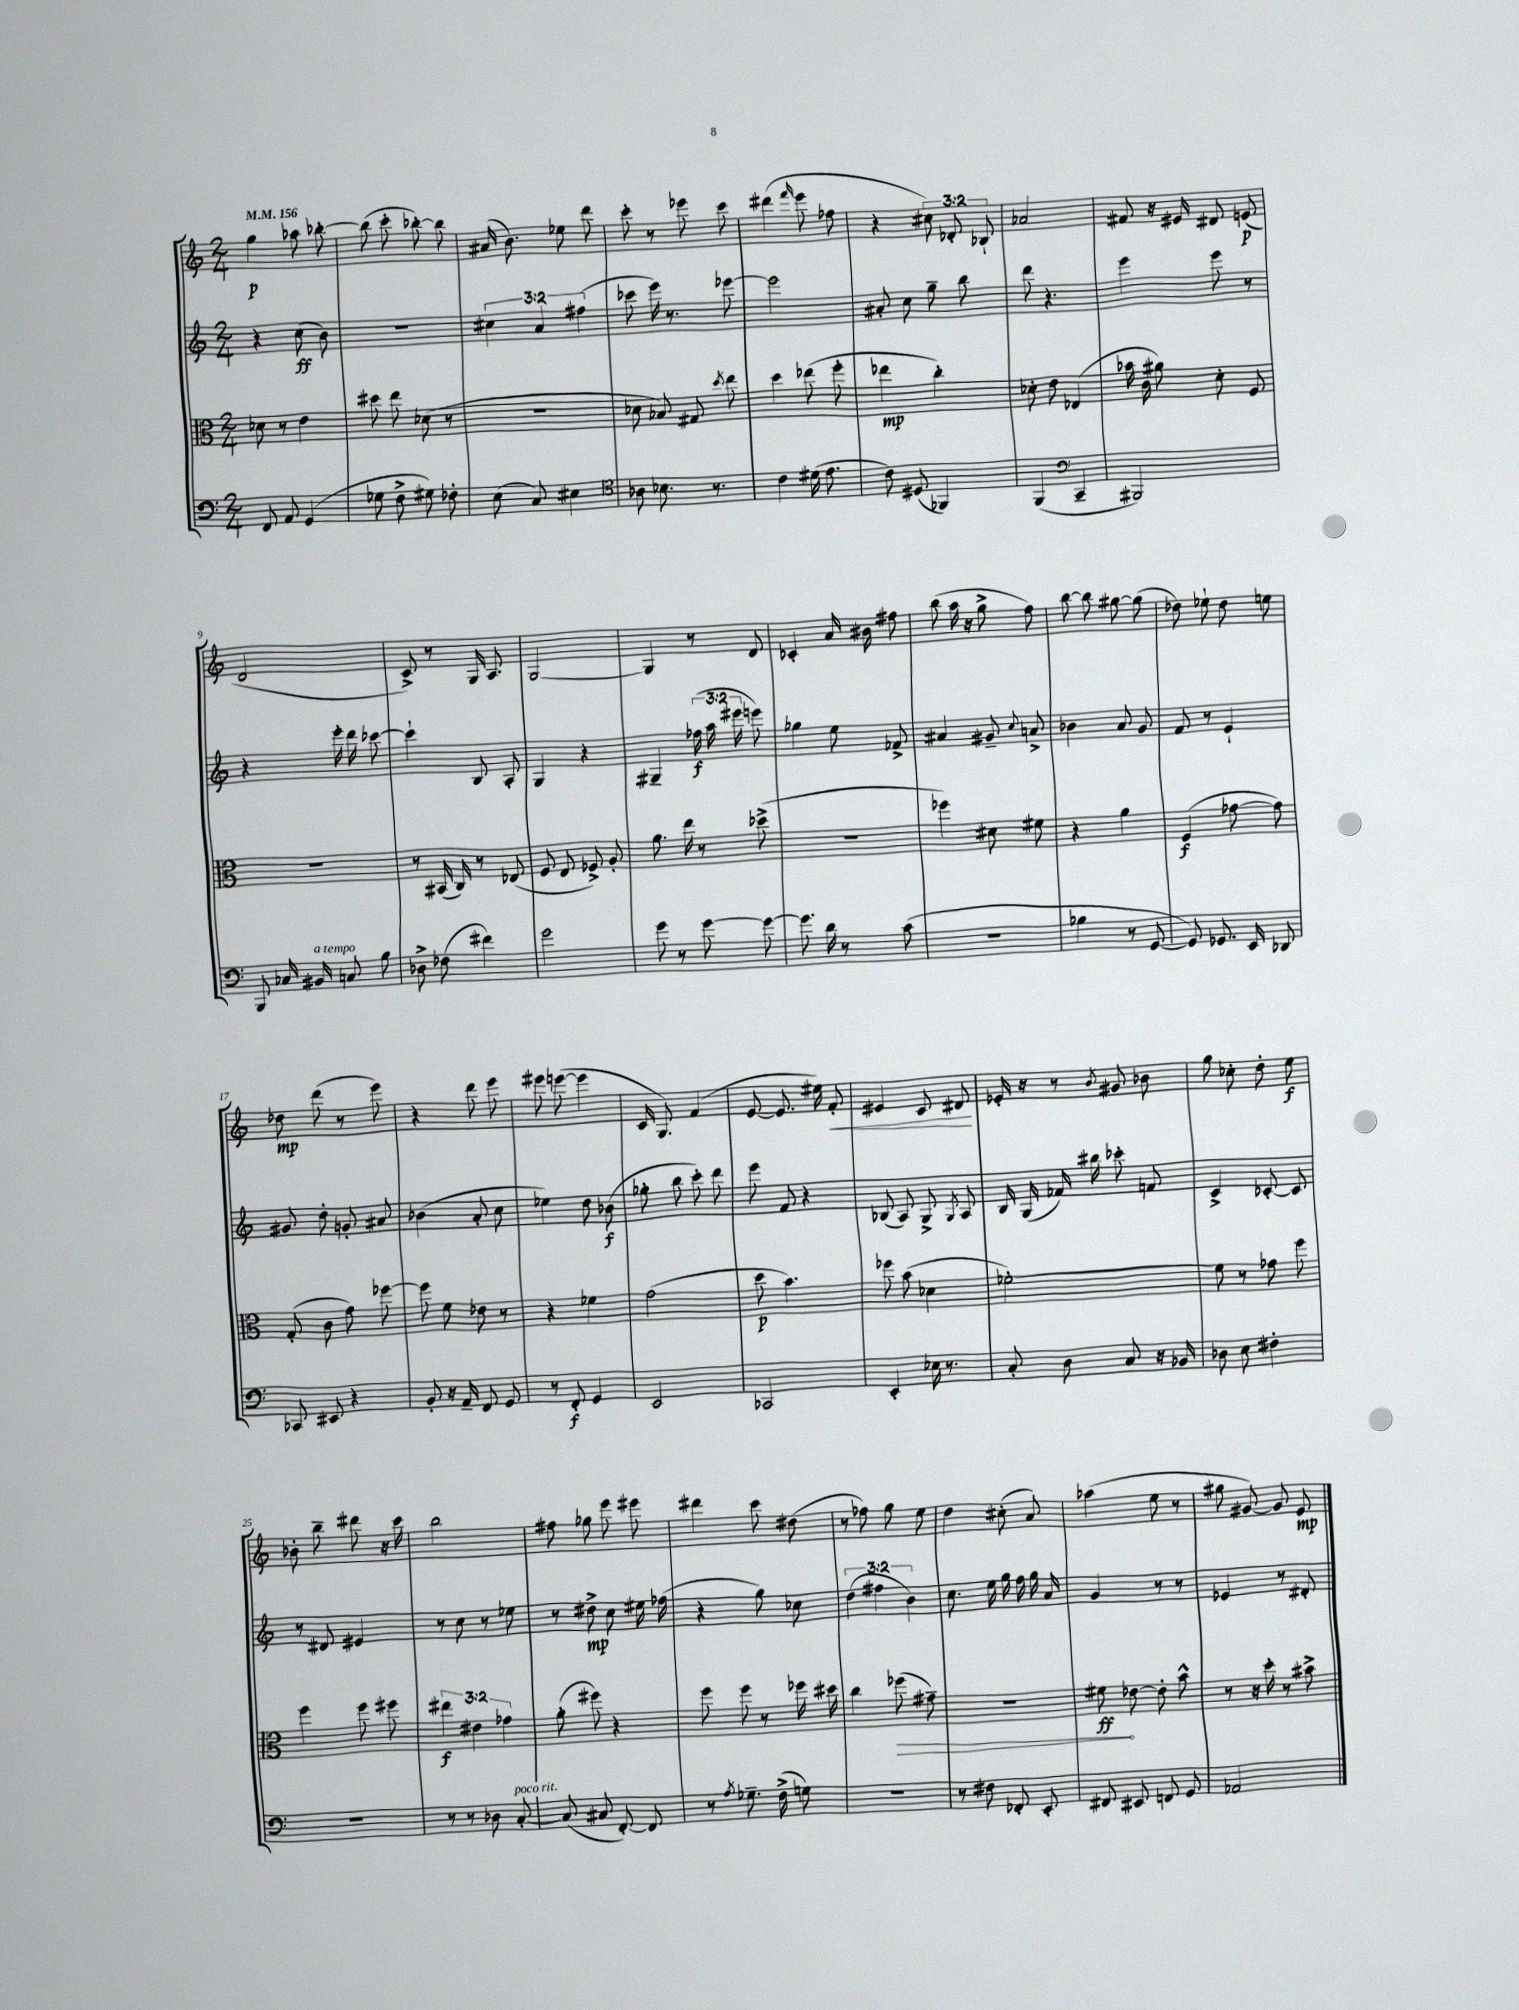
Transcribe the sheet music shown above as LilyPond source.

<<
\new StaffGroup <<
\new Staff = "s0" {
    \clef treble \key c \major \numericTimeSignature \time 2/4 \override Staff.TupletNumber.text = #tuplet-number::calc-fraction-text \tempo 4 = 156
    \autoBeamOff g''4\p aes''8 bes''8~-. |
    bes''8( c'''8-. bes''8~-.) bes''8 |
    ais'16( b'8.) ees''8 d'''8 |
    c'''8-. r8 ees'''8 c'''8 |
    dis'''4( \grace { f'''16 } e'''8 fes''8 |
    r4 \tuplet 3/2 { cis''8) des'8-. bes8-! } |
    aes'2 |
    fis'8 r16 eis'16 dis'8 e'8\p( |
    d'2 |
    c'8->) r8 g16 a8. |
    g2~ |
    g4 r8 d'8 |
    ces'4-. a'16 bis'16 fis''8 |
    b''8( a''16 r16 g''8-> f''8) |
    b''8~ b''8 gis''8~ gis''8( |
    des''8) ees''8-! des''8 e''8 |
    des''8\mp d'''8( r8 e'''8) |
    r4 d'''8 e'''8 |
    eis'''8 e'''8~( e'''4 |
    c'16 g8.) f'4( |
    e'8~ e'8. eis''16) f'8-.\< |
    eis'4 c'8 dis'8\! |
    ees'16-. r16 r8 \acciaccatura { b'8 } gis'8 bes'8 |
    g''8 ces''8-. d''8-. e''8\f |
    bes'8-. b''8-- dis'''8 r16 c'''16 |
    b''2 |
    fis''8 ges''8 e'''8 eis'''8 |
    dis'''4 c'''8 dis''8( |
    r8 fes''8) g''8 e''8 |
    d''4 cis''8-.( a'8) |
    aes''4( e''8 r8 |
    gis''8 gis'8~) gis'8 e'8\mp \bar "|." |
}
\new Staff = "s1" {
    \clef treble \key c \major \numericTimeSignature \time 2/4 \override Staff.TupletNumber.text = #tuplet-number::calc-fraction-text
    \autoBeamOff r4 c''8\ff( b'8) |
    r2 |
    \tuplet 3/2 { cis''4 a'4 fis''4( } |
    ces'''8 e'''16) r8. ees'''8~ |
    ees'''2 |
    ais'8-. c''8 g''8-- b''8 |
    d'''8 r4. |
    e'''4 e'''8 r8 |
    r4 e'''16-. d'''16 ces'''8~ |
    ces'''4-! b8 a8-. |
    g4 r4 |
    gis4-- \tuplet 3/2 { fes''16\f( a''16 eis'''16 } e'''8) |
    ges''4 e''8 fes'8-> |
    ais'4 gis'8-- \appoggiatura { c''8 } a'8-> |
    bes'4 a'8 g'8 |
    f'8 r8 e'4-! |
    gis'8 d''8-. g'8-. ais'8 |
    bes'4( a'8-. c''8 |
    ees''4) d''8 bes'8\f( |
    ges''8-. b''8 c'''8-.) d'''8 |
    e'''8 f'8 r4 |
    bes8( a8) g8-> \acciaccatura { g8 } a8 |
    b16 g16( fes'16) bis''16 ces'''8-. f'8 |
    c'4-> ces'8~-. ces'8 |
    r8 dis'8 eis'4 |
    r8 c''8 r8 ees''8 |
    r8 dis''8->\mp c''8 eis''16 fes''16( |
    r4 g''8) ces''8 |
    \tuplet 3/2 { d''4( fis''4 b'4) } |
    c''8. e''16 g''16 f''16 g''16 a'16 |
    g'4 r8 r8 |
    ees'4 r8 dis'8-. \bar "|." |
}
\new Staff = "s2" {
    \clef alto \key c \major \numericTimeSignature \time 2/4 \override Staff.TupletNumber.text = #tuplet-number::calc-fraction-text
    \autoBeamOff des'8 r8 e'4 |
    dis''8 e''8 des'8( r8 |
    R2 |
    des'8 bes8) gis8 \acciaccatura { d''8 } e''8 |
    d''4 ees''8( f''8-. |
    ees''4\mp c''4-.) |
    des'8-. e'8 ees4( |
    bes'16 c'16 ais'8) d'8-. f8 |
    R2 |
    r8 bis,16( c16) r8 ees8( |
    f8 e8 fes8->) a8-. |
    a'8. e''16 r8 des''8->( |
    R2 |
    fes''4) dis'8 fis'8 |
    r4 a'4 |
    f4\f( ges'8~ ges'8) |
    g8-.( c'8 g'8) fes''8~ |
    fes''8 f'8 ees'8 r8 |
    r4 fes'4 |
    g'2( |
    d''8\p b'4.) |
    fes''8 b'8( des'4 |
    fes'2~-.) |
    fes'8 r8 ges'8 f''8 |
    f''4 f''8 fis''8 |
    \tuplet 3/2 { eis''4\f eis'4 ges'4 } |
    a'8-.( fis''8) r4 |
    f''8 f''8 r8 fes''16 dis''16 |
    c''4 \once \override Hairpin.circled-tip = ##t fes''8\>( gis'8--) |
    R2 |
    fis'8\ff\! ees'8~ ees'8-. b'8-^ |
    r8 r16 d''16-. r8 bis'8-> \bar "|." |
}
\new Staff = "s3" {
    \clef bass \key c \major \numericTimeSignature \time 2/4
    \autoBeamOff f,8 a,8 g,4( |
    ges8 f8-> gis8) fes8-. |
    e8( c8) eis4 |
    \clef tenor aes8 bes8. r8. |
    c'4 dis'16( e'8. |
    c'8) dis8( fes,4) |
    f,4( \clef bass c,4-- |
    bis,,2) |
    b,,8 ces16 bis,16^\markup { \italic "a tempo" } c8 b8 |
    des8-> fes8( fis'4) |
    g'2 |
    g'8 r8 g'8~ g'8~ |
    g'8. d'16 r8 c'8( |
    r2 |
    bes4 r8 g,8~ |
    g,8) ges,8. e,16 des,8 |
    ces,8 eis,8 r4 |
    b,8-. r16 a,16-- f,8 g,8 |
    r8 f,8-.\f g,4 |
    e,2 |
    ces,2 |
    e,4-. ees16 r8. |
    c8-. d8 c8 r16 bes,16 |
    des8 e8 fis4-. |
    R2 |
    r8 r8 des8 c8~-.^\markup { \italic "poco rit." } |
    c8( cis8 f,8~-.) f,8 |
    r8 \acciaccatura { a8 } ges8.-- f16->( g8) |
    r2 |
    r8 fis8 fes,8-. e,8-. |
    fis,8 eis,8 f,8 g,8 |
    aes,2 \bar "|." |
}
>>
>>
